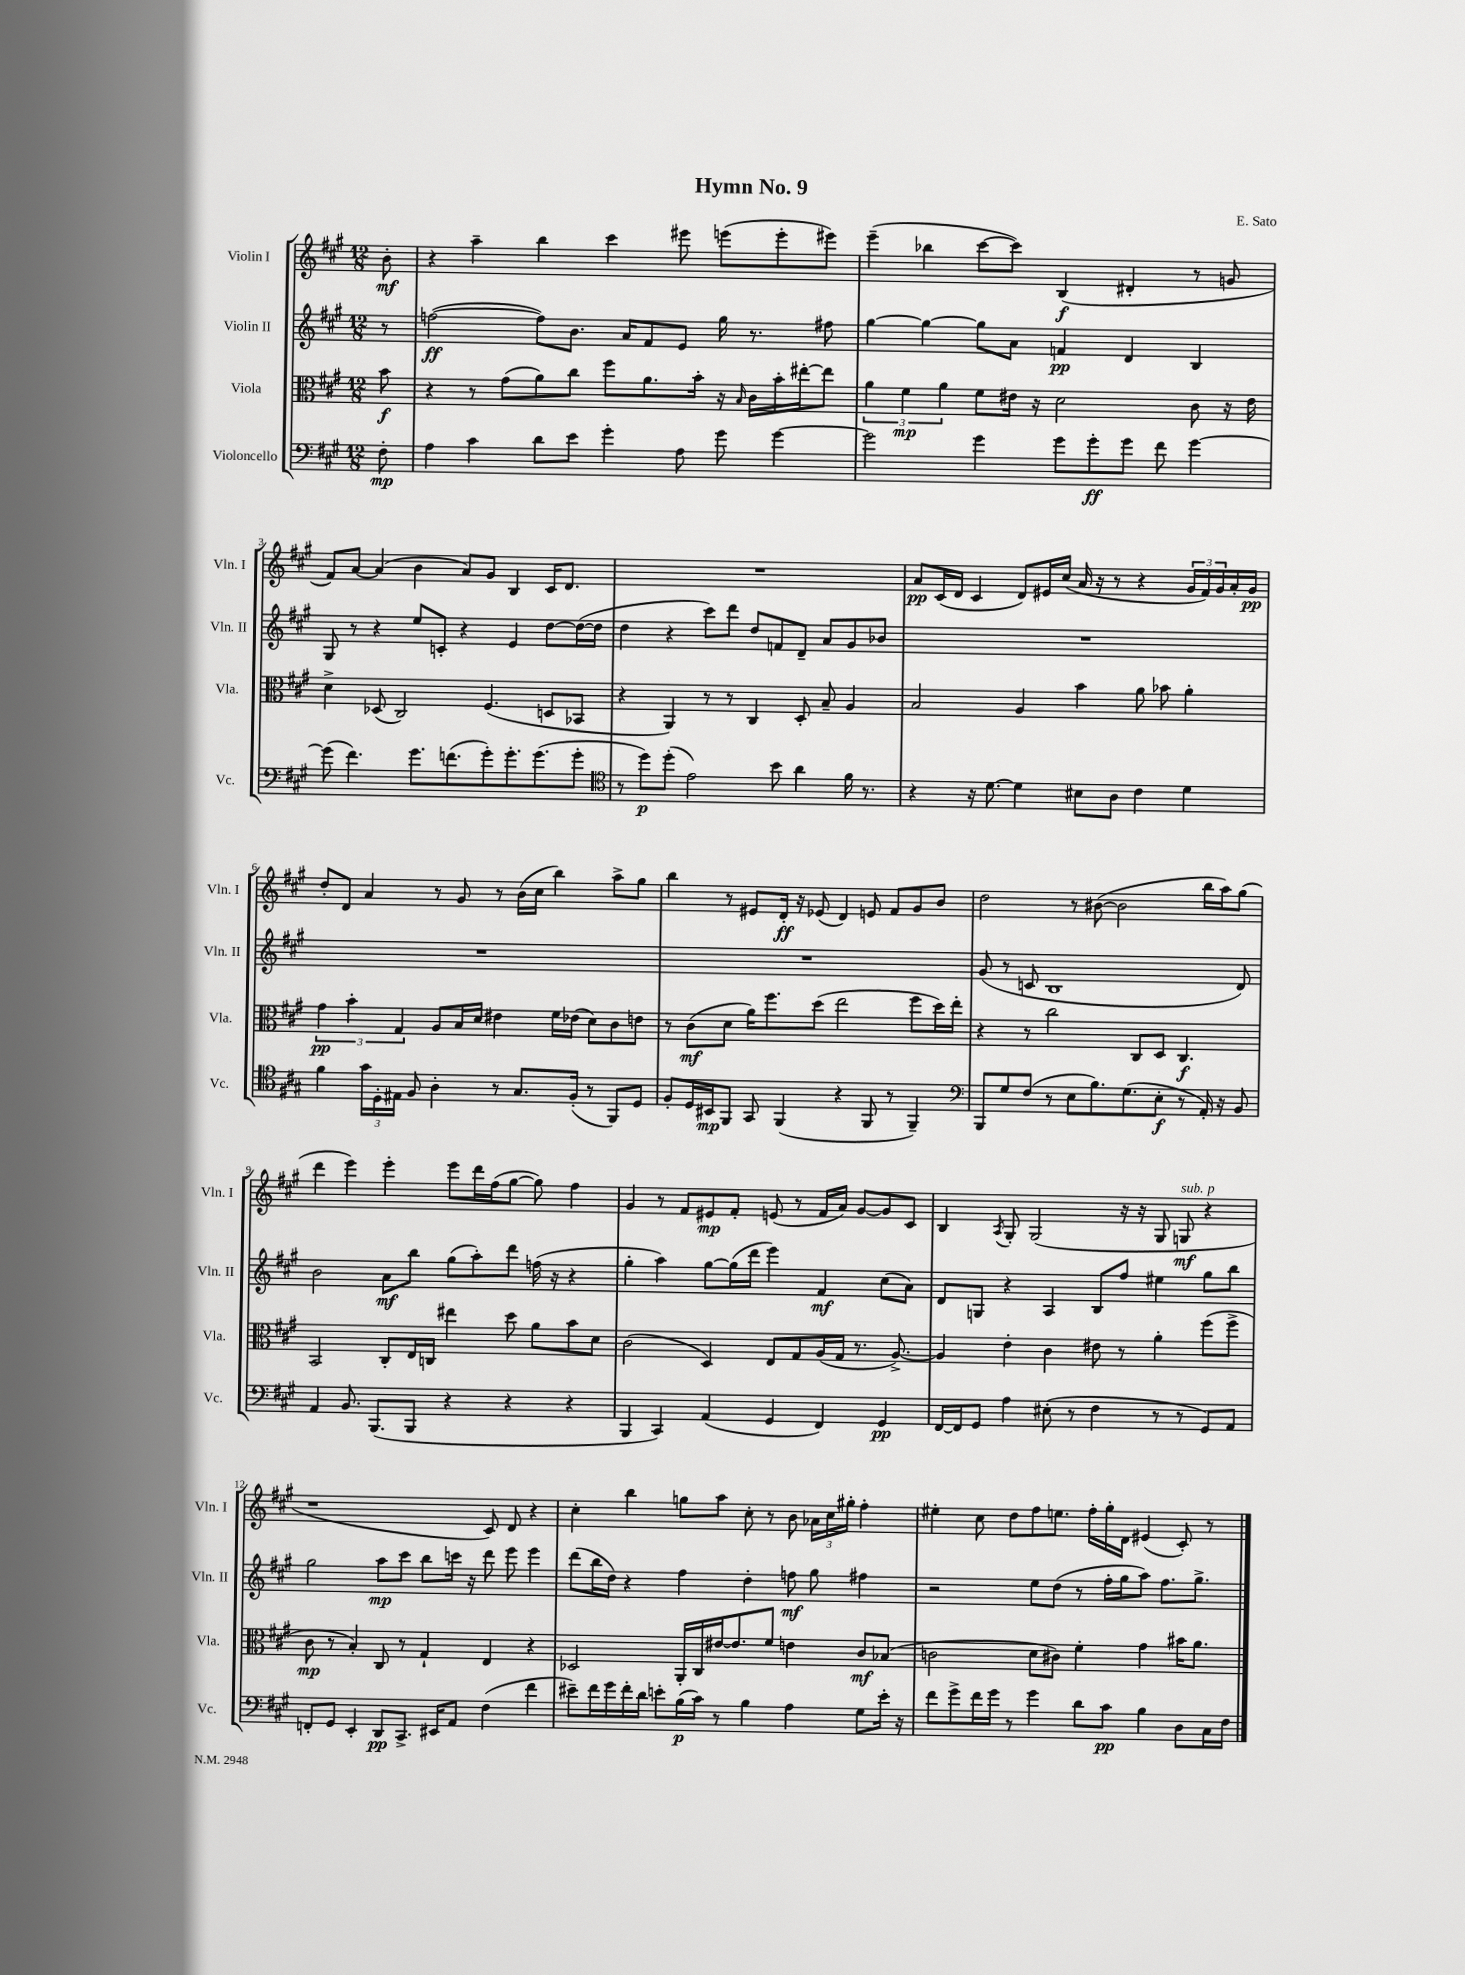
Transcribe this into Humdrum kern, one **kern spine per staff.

**kern	**kern	**kern	**kern
*staff4	*staff3	*staff2	*staff1
*clefF4	*clefC3	*clefG2	*clefG2
*k[f#c#g#]	*k[f#c#g#]	*k[f#c#g#]	*k[f#c#g#]
*M12/8	*M12/8	*M12/8	*M12/8
8F#'	8b	8r	8b'
=	=	=	=
4A	4r	([2ff	4r
4c#	8r	.	4aa~
.	(8g#	.	.
8d	8a)	8ff])	4bb
8e	8cc#	8.b	.
4g#'	8ff#	.	4ccc#
.	.	16a	.
.	8.a	8f#	.
8A	.	8e	8eee#
.	16b'	.	.
8g#	16r	16gg#	(8eee
.	16qqB	.	.
.	16c#	8.r	.
[4g#	16b'	.	8eee'
.	[16ee#'	.	.
.	8ee#]	8ff#	8eee#)
=	=	=	=
2g#]	6a	[4gg#	(4eee~
.	6f#	.	.
.	.	4gg#_	4bb-
.	6a	.	.
4g#	8f#	8gg#]	[8ccc#
.	16e#	8a	8ccc#])
.	16r	.	.
8g#	2d	4f	(4B
8g#'	.	.	.
8g#	.	4d	4d#'
8f#	.	.	.
[4g#	8c#	4B	8r
.	16r	.	8g
.	16e#	.	.
=	=	=	=
(8g#]	4d^	8G#	8f#)
4.f#)	.	8r	[8a
.	(8D-	4r	(4a]
.	2C#)	.	.
8.g#	.	8ee	4b
.	.	8c'	.
(8.f	.	.	.
.	.	4r	8a)
8g#')	(4.F#	.	8g#
8.g#'	.	4e	4B
(8.g#	.	.	.
.	8D	[8dd	16c#
.	.	.	8.d
8g#'	8BB-	(16dd_	.
.	.	16dd]	.
=	=	=	=
*clefC4	*	*	*
8r	4r	4dd	1.r
8dd)	.	.	.
(8dd'	4AA)	4r	.
2e)	.	.	.
.	8r	8ccc#)	.
.	8r	8ddd	.
.	4C#	8dd	.
8b	.	8f	.
4a	8D'	8d~	.
.	8B~	8a	.
16f#	4A	8g#	.
8.r	.	.	.
.	.	8b-	.
=	=	=	=
4r	2B	1.r	8a
.	.	.	(16c#
.	.	.	16d
16r	.	.	4c#
[8.d	.	.	.
4d]	4A	.	8d)
.	.	.	16e#
.	.	.	(16cc#
8B#	4b	.	16a
.	.	.	16r
8A	.	.	8r
4c#	8a	.	4r
.	8b-	.	.
4d	4a'	.	24g#
.	.	.	24f#)
.	.	.	24g#
.	.	.	16a'
.	.	.	16g#
=	=	=	=
4f#	6g#	1.r	8dd'
.	.	.	8d
.	6b'	.	.
24g#	.	.	4a
24D'	.	.	.
24E#	6G#	.	.
8F#	.	.	.
4A'	8A	.	8r
.	16B	.	8g#
.	16d	.	.
8r	4e#	.	8r
8.G#	.	.	(16b
.	.	.	16cc#
.	16f#	.	4bb)
(16F#'	(16e-	.	.
8r	8d)	.	.
8FF#)	8c#	.	8aa^
8D	8e	.	8gg#
=	=	=	=
8F#'	8r	1.r	4bb
16D	(8c#	.	.
16BB#	.	.	.
8FF#	8d	.	8r
8GG#	16a)	.	8e#
.	8.ff#	.	.
(4FF#	.	.	16d'
.	.	.	16r
.	(8dd	.	(8e-
4r	2ee	.	4d)
8FF#	.	.	8e
8r	.	.	8f#
4FF#~)	8ff#	.	8g#
.	16dd)	.	8b
.	16ee'	.	.
=	=	=	=
*clefF4	*	*	*
8BBB	4r	(8g#	2dd
8G#	.	8r	.
(8F#	8r	8c	.
8r	2cc#	1B	.
8E	.	.	8r
8.B)	.	.	([8b#
.	.	.	2b#]
(8.G#	.	.	.
.	8C#	.	.
8E'	8D	.	.
8r	4.C#	.	.
16AA')	.	.	16bb
16r	.	.	16aa)
8BB	.	8d)	(8gg#
=	=	=	=
4AA	2BB	2b	4ddd
8.BB	.	.	4eee)
(8.BBB	.	.	.
.	8C#'	8a	4eee'
8BBB	16E	8bb	.
.	16C	.	.
4r	4ee#	(8gg#	8eee
.	.	8aa')	16ddd
.	.	.	(16ff#
4r	8dd	8ddd	[8gg#
.	8a	(16ff	8gg#])
.	.	16r	.
4r	8b	4r	4ff#
.	8d	.	.
=	=	=	=
4BBB	(2c#	4gg#'	4g#
4CC#)	.	4aa)	8r
.	.	.	8f#
(4AA	4D)	[8gg#	8e#
.	.	(16gg#]	8f#'
.	.	16ddd	.
4GG#	8E	4eee)	(8e
.	8G#	.	8r
4FF#)	(16A	4f#	16f#
.	16G#	.	16a)
.	8.r	.	[8g#
4GG#	.	(8cc#	8g#]
.	[8.A^)	.	.
.	.	8a)	8c#
=	=	=	=
[16FF#	4A]	8d	4B
16FF#]	.	.	.
8GG#	.	8G	.
.	.	.	8qA
4A	4e'	4r	8G#'
.	.	.	(2G#
(8E#'	4c#	4A	.
8r	.	.	.
4F#	8e#	8B	.
.	8r	8ff#	16r
.	.	.	16r
8r	4a'	4ee#	8G#
8r	.	.	8G
8GG#)	(8ff#	8gg#	4r
8AA	8ff#^	8bb	.
=	=	=	=
8FF'	8c#	2gg#	1r
8GG#	8r	.	.
4EE'	4B')	.	.
8DD	8C#	8aa	.
8.CC#^	8r	8ccc#	.
.	4G#`	8bb	.
16EE#	.	.	.
8AA	.	16ccc	.
.	.	16r	.
(4F#	4E	8ddd	8c#)
.	.	8eee	8d
4f#	4r	4eee	4r
=	=	=	=
8e#~)	2D-	(8ddd	4cc#'
16f#	.	16bb	.
16g#	.	16dd)	.
16f#'	.	4r	4bb
16d	.	.	.
8e'	.	.	.
(16B	16AA'	4ff#	8gg
16c#)	16C#	.	.
8r	[16e#	.	8aa
.	8.e#]	.	.
4B	.	4dd'	8cc#'
.	8f#	.	8r
4A	4e	8ff	8b
.	.	8gg#	24a-
.	.	.	24cc#
.	.	.	24gg#'
8G#	8c#	4ff#	4ff#'
16e'	(8B-	.	.
16r	.	.	.
=	=	=	=
8f#	2c	2r	4ee#'
8g#^	.	.	.
16f#	.	.	8cc#
16g#	.	.	.
8r	.	.	8dd
4g#	8d	8ee	8ff#
.	8c#)	(8dd	8.ee
8d	4f#'	8r	.
.	.	.	16ff#'
8c#	.	16ff#'	16gg#'
.	.	16gg#	16d
4B	4g#	8aa)	(4e#
.	.	8.ff#	.
8D	16b#	.	8c#')
.	8.a	8.gg#^	.
16C#	.	.	8r
16F#	.	.	.
==	==	==	==
*-	*-	*-	*-
